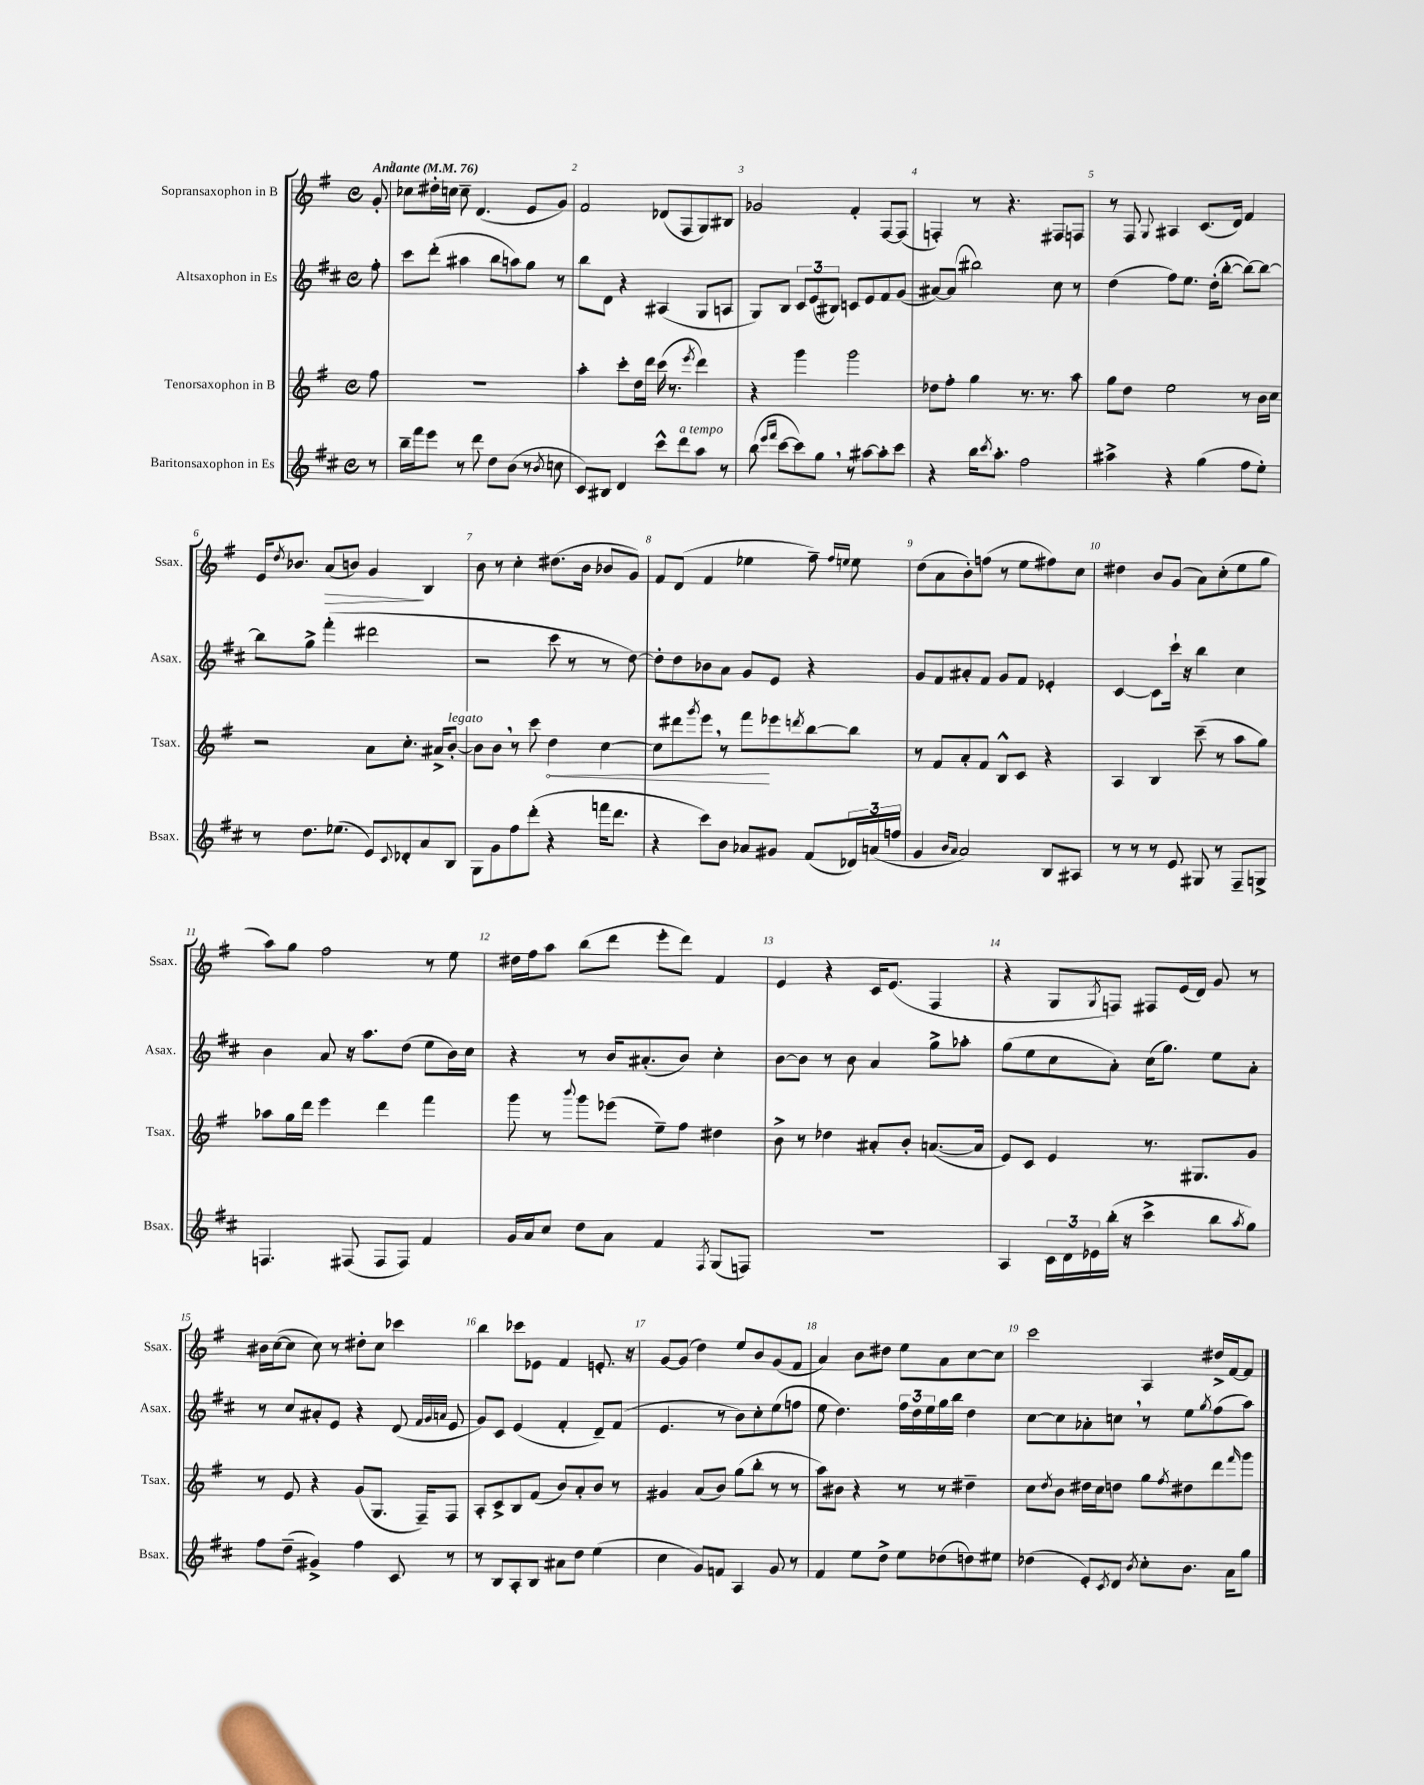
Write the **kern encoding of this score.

**kern	**kern	**kern	**kern
*staff4	*staff3	*staff2	*staff1
*clefG2	*clefG2	*clefG2	*clefG2
*k[f#c#]	*k[f#]	*k[f#c#]	*k[f#]
*M4/4	*M4/4	*M4/4	*M4/4
*met(c)	*met(c)	*met(c)	*met(c)
*MM76	*MM76	*MM76	*MM76
8r	8ff#\	8ff#'\	8g'/
=	=	=	=
16bb~\LL	1r	8ccc#\L	8cc-\L
16fff#\J	.	.	.
8eee\J	.	(8ddd'\J	16dd#'\L
.	.	.	16cc\JJ
8r	.	4aa#\	8cc~\
8ddd\	.	.	(4.d/
8dd\L	.	8bb\L	.
(8b\J	.	8aa\)	.
8r	.	8gg\J	8e/L
8qb/	.	.	.
8cc\	.	8r	8g/J)
=	=	=	=
8c#/L)	4aa'\	8bb\L	2f#/
8B#/J	.	8d\J	.
4d/	8ccc'\L	4r	.
.	16dd\L	.	.
.	16ddd\JJ	.	.
8ccc#^^\L	(16ccc\	(4A#/	(8d-/L
.	8.r	.	.
8ddd\	.	.	8F#/
.	8qeee/	.	.
8aa\J	4ddd\)	8G/L	8G/)
8r	.	8A/J	8B#/J
=	=	=	=
(8bb\	4r	8G/L)	2g-/
16qqeee/LL	.	.	.
16qqfff#/JJ	.	.	.
[8ccc#\L	.	8B/J	.
8ccc#\])	4ggg\	12c#/L	.
.	.	(12e/	.
8gg\J	.	.	.
.	.	12B#/J)	.
8r	2ggg\	8c/L	4f#'/
[8aa#\L	.	8e/	.
8aa#'\]	.	8f#/	[8F#/L
8ccc#\J	.	(8g/J	(8F#/]J
=	=	=	=
4r	8dd-\L	[8a#/L)	4F'/)
.	8ff#'\J	(8a#/]J	.
16bb\LK	4gg\	2bb#\)	8r
8qccc#/	.	.	.
8.aa'\J	.	.	.
.	.	.	4.r
2ff#\	8.r	.	.
.	8.r	.	.
.	.	8cc#\	8F#/L
.	8aa\	8r	8F/J
=	=	=	=
4aa#^\	8gg\L	(4dd\	8r
.	8dd\J	.	8F#/
.	.	.	8qqG/
4r	2ee\	8ff#\L)	4A#/
.	.	8.ee\J	.
(4gg\	.	.	(8.c/L
.	.	(16dd'\LK	.
.	.	[8bb'\J	.
.	.	.	16d/Jk)
8ff#\L	8r	8bb\_L)	4f#/
8ee'\J)	16b\LL	8bb\_J	.
.	16cc\JJ	.	.
=	=	=	=
8r	2r	8bb\]L	16e/LK
.	.	.	8qdd/
.	.	.	8.b-/J
8.dd\L	.	8gg^\J	.
.	.	(4fff#'\	(8a/L
(8.ee-\J	.	.	.
.	.	.	8b/J)
8e/L)	8a\L	2ddd#\	4g/
8qqc#/	.	.	.
8d-'/	8.cc'\J	.	.
8a/	.	.	4B/
.	16a#^/LK	.	.
8B/J	[8b'/J	.	.
=	=	=	=
8G\L	8b\]L	2r	8b\
8g\	8b\J	.	8r
8ff#\	8r	.	4cc'\
(8ddd'\J	8ccc\	.	.
4r	4dd\	8ccc#\	(8.dd#\L
.	.	8r	.
.	.	.	16b\Jk
16fff\LK	[4cc\	8r	8b-/L
8.ddd\J	.	.	.
.	.	[8dd\)	8g/J)
=	=	=	=
4r	8cc\]L	8dd'\]L	8f#/L
.	8ddd#\	8dd\	(8d/J
.	8qggg/	.	.
8ccc#\L)	8eee\J	8b-\	4f#/
8b\J	8r	8a\J	.
8a-/L	8fff#\L	8g/L	4ee-\
8g#/J	8eee-\	8e/J	.
.	8qddd/	.	.
(8f#/L	[8bb\	4r	8ff#~\)
.	.	.	16qqff#/LL
.	.	.	16qqee/JJ
24d-/L)	8bb\]J	.	8ee\
(24a/	.	.	.
24ff/JJ	.	.	.
=	=	=	=
4g/	8r	8g/L	(8dd\L
.	8f#/L	8f#/	8a\
16qqb/LL	.	.	.
16qqa/JJ	.	.	.
2a/)	8a'/	8a#'/	8b'\)
.	8f#/J	8f#/J	(8ff\J
.	8B^^/L	8g/L	8r
.	8c/J	8f#/J	8ee\L
8B/L	4r	4e-'/	8ff#\)
8A#/J	.	.	8cc\J
=	=	=	=
8r	4A/	[4c#/	4dd#\
8r	.	.	.
8r	4B/	8c#\]L	8b/L
8e/	.	16ccc#`\Jk	(8g/J
.	.	16r	.
8G#/	(8ccc~\	4bb\	8a\L)
8r	8r	.	(8cc'\
8F#~/L	8aa\L	4cc#\	8ee\
8G^/J	8gg\J)	.	8gg\J
=	=	=	=
4.F/	8aa-\L	4b\	8aa\L)
.	16gg\L	.	8gg\J
.	16ddd\JJ	.	.
.	4eee\	8a/	2ff#\
(8F#/	.	16r	.
.	.	8.aa\L	.
8F#/L	4ddd\	.	.
8F#/J)	.	(8dd\J	.
4f#/	4fff#\	8ee\L	8r
.	.	16b\L)	8ee\
.	.	16cc#\JJ	.
=	=	=	=
16g/LL	8ggg\	4r	16dd#\LL
16a/J	.	.	16ff#\J
8cc#/J	8r	.	8aa\J
.	8qqbbb/	.	.
8dd\L	8ggg\L	8r	(8bb\L
8a\J	(8eee-\J	16b/LK	8ddd\J
.	.	(8.a#'/	.
4f#/	8ee~\L)	.	8eee'\L
.	8ff#\J	8b/J)	8ddd\J)
8qF#/	.	.	.
(8G/L	4dd#\	4cc#'\	4f#/
8F/J)	.	.	.
=	=	=	=
1r	8b^\	[8b\L	4e/
.	8r	8b\]J	.
.	4dd-\	8r	4r
.	.	8b\	.
.	8a#'/L	4a/	16c/LK
.	.	.	(8.e/J
.	8b'/J	.	.
.	([8.a/L	8gg^\L	4F#/
.	.	8aa-'\J	.
.	16a/]Jk	.	.
=	=	=	=
4A/	8e/L)	(8gg\L	4r
.	8c/J	8ee\	.
24c#\LL	4e/	8cc#\	8G/L
24d\	.	.	.
24e-\	.	.	.
.	.	.	8qG/
(16bb'\JJ	.	8a'\J)	8F/J)
16r	.	.	.
4ccc#^\	8.r	(16cc#\LK	8F#/L
.	.	8.gg\J)	.
.	.	.	(16e/L
.	8.G#/L	.	16d/JJ)
8bb\L	.	8ee\L	8g/
8qaa/	.	.	.
8gg\J)	8g/J	8a'\J	8r
=	=	=	=
8ff#\L	8r	8r	16b#\LL
.	.	.	([16cc\J
(8dd~\J	8e/	8cc#/L	8cc\]J
4g#^/)	4r	8a#'/	8cc\)
.	.	8e/J	8r
4ff#\	(8g/L	4r	8dd#'\L
.	8.G/J	.	8cc\J
8c#/	.	(8d/	4ccc-\
.	16F#~/LK)	.	.
.	.	32qqf#/LLL	.
.	.	32qqg/	.
.	.	32qqa/JJJ	.
8r	8F#/J	8e/	.
=	=	=	=
8r	8A'/L	8g/L)	4bb\
8B/L	8c^/	8c#/J	.
8A'/	8B/	(4e/	8ccc-\L
8B/J	(8f#/J	.	8e-\J
8a#\L	8b/L)	4f#'/	4f#/
8dd\J	8a'/	.	.
(4ee\	8b/J	8d~/L)	8.e'/
.	8r	(8f#/J	.
.	.	.	16r
=	=	=	=
4cc#\	4g#/	4.e/	[8g/L
.	.	.	(8g/]J
8g/L)	(8a/L	.	4dd\)
8f/J	8b/J)	8r	.
4A/	(8gg\L	8b\L)	8ee/L
.	8bb'\J	8cc#'\	8b/
8g/	8r	(8ee\	(8g/
8r	8r	8ff\J	8f#/J
=	=	=	=
4f#/	8aa\L)	8ee\	4a/)
.	8b#\J	4.dd\)	.
8ee\L	4r	.	8b\L
8dd^\J	.	.	8dd#\J
8ee\L	8r	24ff#\LL	8ee\L
.	.	24dd\	.
.	.	24ee\	.
(8dd-\	8r	16gg\	8a\
.	.	16bb\JJ	.
8dd\)	4dd#~\	4dd\	[8cc\
8ee#\J	.	.	8cc\]J
=	=	=	=
(4dd-\	8cc\L	[8cc#\L	2ccc\
.	8qdd/	.	.
.	8b\J	8cc#\]	.
8e'/L)	16dd#\LL	8a-'\	.
.	16cc\J	.	.
8qc#/	.	.	.
8d/J	8dd\J	8cc\J	.
8qb/	.	.	.
8cc#'\L	8gg\L	8r	4A/
.	8qff#/	.	.
8.b\J	8dd#\	8ee\L	.
.	.	8qgg/	.
.	8ddd\	(8ff#\	16dd#^/LL
16a\LK	.	.	[16f#/J
.	16qqfff#/	.	.
8gg\J	8ggg\J	8aa\J)	8f#/]J
==	==	==	==
*-	*-	*-	*-
